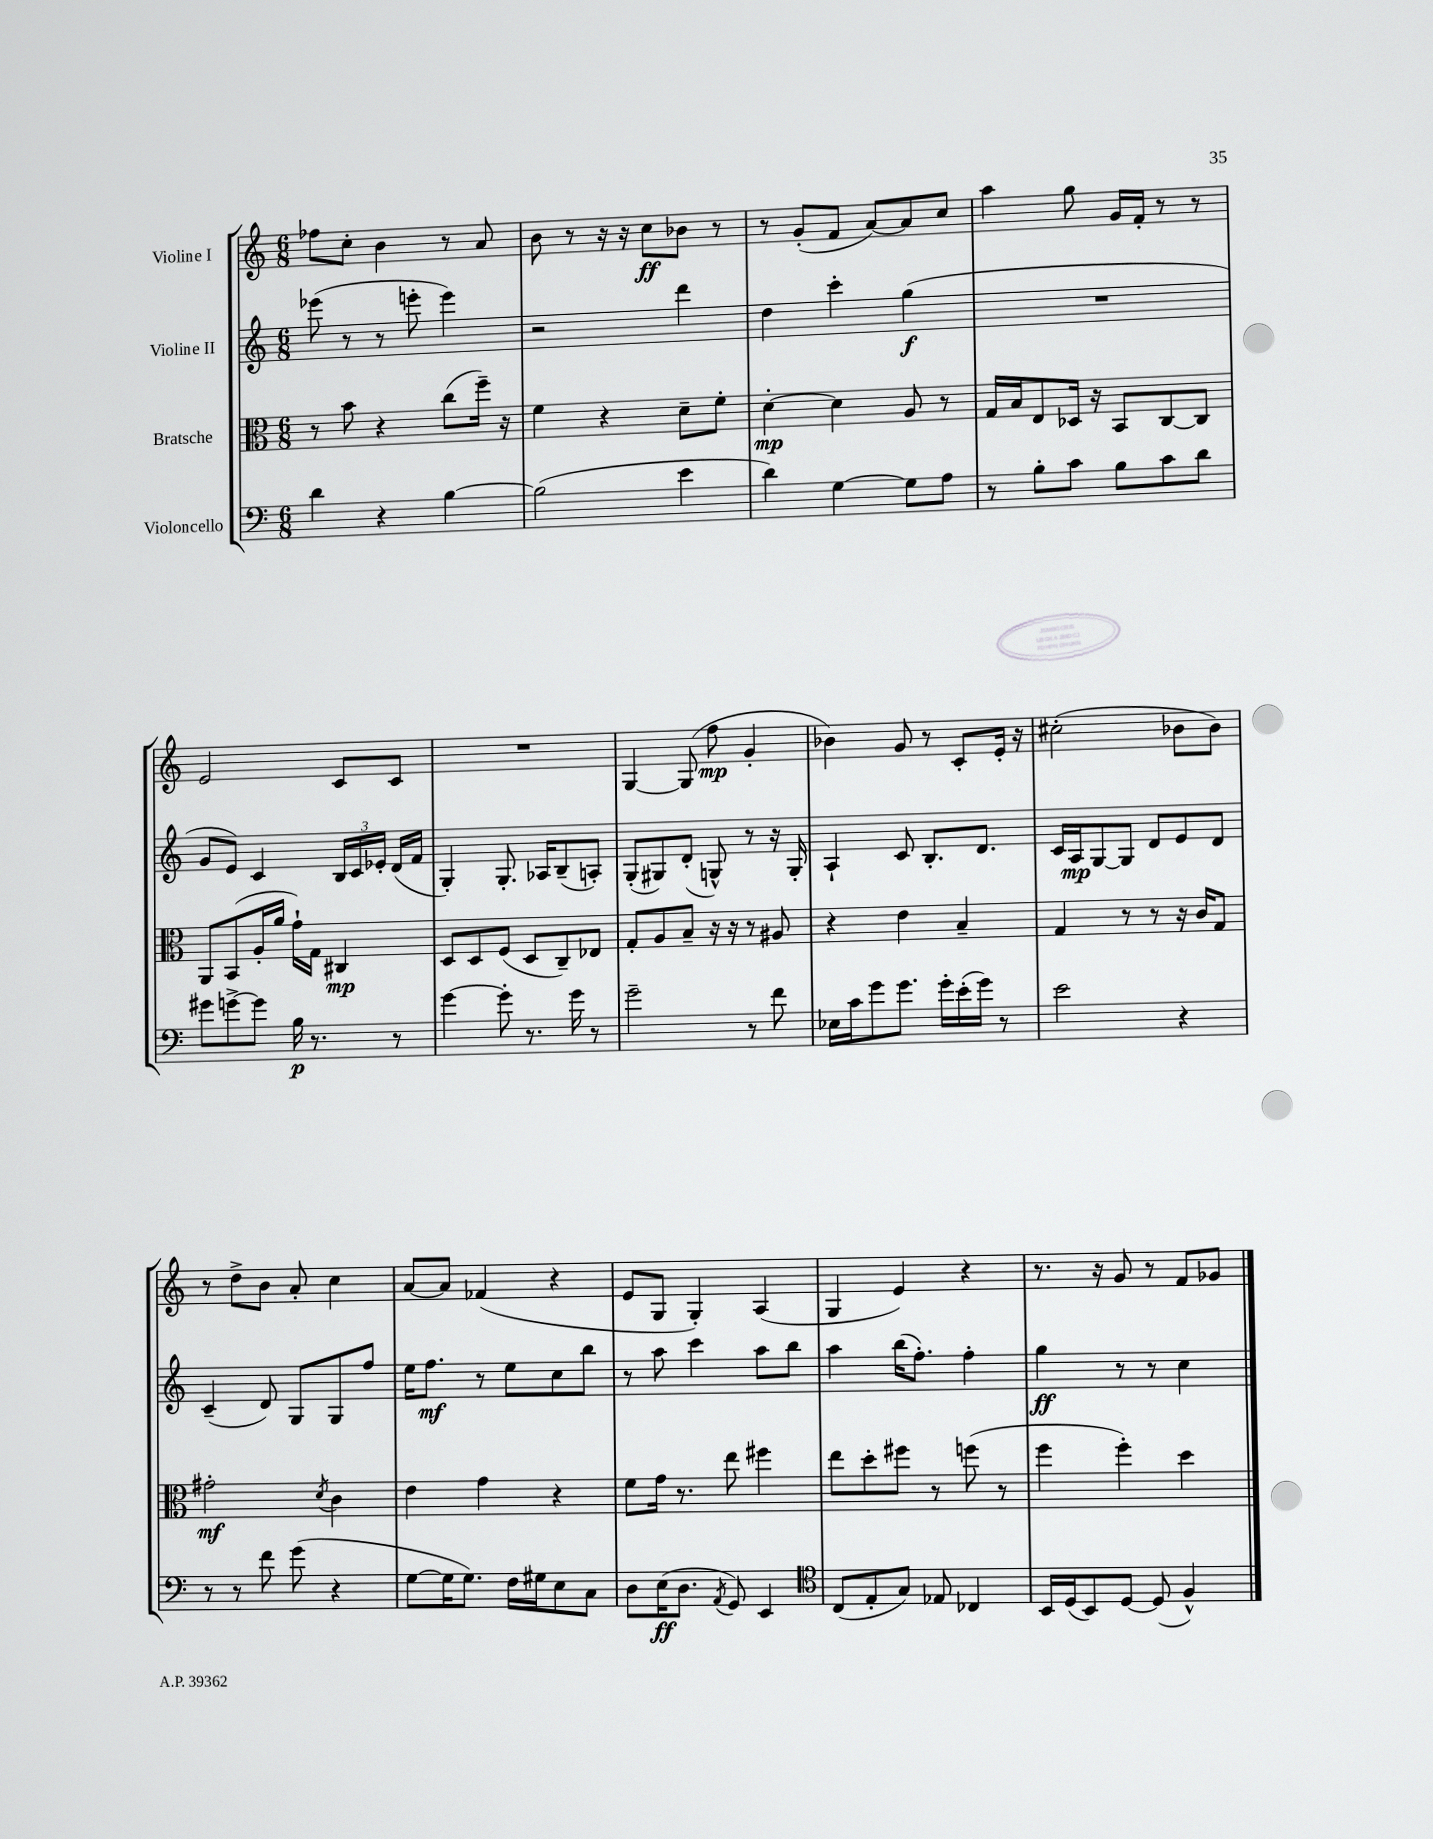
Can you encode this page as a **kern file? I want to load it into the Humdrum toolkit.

**kern	**kern	**kern	**kern
*staff4	*staff3	*staff2	*staff1
*clefF4	*clefC3	*clefG2	*clefG2
*k[]	*k[]	*k[]	*k[]
*M6/8	*M6/8	*M6/8	*M6/8
4d\	8r	(8eee-\	8ff-\L
.	8b\	8r	8cc'\J
4r	4r	8r	4b\
.	.	8eee'\	.
[4B\	(8cc\L	4eee\)	8r
.	16ff~\Jk)	.	8a/
.	16r	.	.
=	=	=	=
(2B\]	4f\	2r	8b\
.	.	.	8r
.	4r	.	16r
.	.	.	16r
.	.	.	8cc\L
4e\	8d~\L	4ddd\	8b-\J
.	8f'\J	.	8r
=	=	=	=
4d\)	[4d'\	4dd\	8r
.	.	.	(8g'/L
[4G\	4d\]	4ccc'\	8f/J
.	.	.	[8a/L)
8G\]L	8A/	(4gg\	8a/]
8A\J	8r	.	8cc/J
=	=	=	=
8r	16G/LL	2.r	4aa\
.	16B/J	.	.
8B'\L	8E/	.	.
8c\J	16D-/Jk	.	8gg\
.	16r	.	.
8B\L	8BB/L	.	16g/LL
.	.	.	16f'/JJ
8c\	[8C/	.	8r
8d\J	8C/]J	.	8r
=	=	=	=
8g#\L	8AA/L	8g/L	2e/
[8g^\	(8BB/	8e/J)	.
8g\]J	16A'/L	4c/	.
.	16a/JJ	.	.
16B\	16g`\LL)	.	.
8.r	16G\JJ	.	.
.	4C#/	24B/LL	8c/L
.	.	24c/	.
.	.	24e-'/JJ	.
8r	.	(16d/LL	8c/J
.	.	16f/JJ	.
=	=	=	=
[4g\	8D/L	4G'/)	2.r
.	8D/	.	.
8g'\]	(8F/J	8.G'/	.
8.r	8D/L	.	.
.	.	16A-/LK	.
.	8C~/)	(8B~/	.
16g\	.	.	.
8r	8E-/J	8A'/J)	.
=	=	=	=
2g~\	8G'/L	(8G'/L	[4G/
.	8A/	8G#/)	.
.	8B~/J	(8d'/J	(8G/]
.	16r	8G^^/)	8ff\
.	16r	.	.
8r	8r	8r	4g'/
8f\	8A#/	16r	.
.	.	16G'/	.
=	=	=	=
16E-\LL	4r	4A`/	4b-\)
16c\J	.	.	.
8g\	.	.	.
8.g\J	4e\	8c/	8g/
.	.	8.B'/L	8r
16g'\LL	.	.	.
(16e'\	4B~/	.	8c'/L
16g\JJ)	.	8.d/J	.
8r	.	.	16e'/Jk
.	.	.	16r
=	=	=	=
2e\	4G/	16c/LL	(2cc#'\
.	.	16A/J	.
.	.	[8G/	.
.	8r	8G/]J	.
.	8r	8d/L	.
4r	16r	8e/	8b-\L
.	16c/LK	.	.
.	8G/J	8d/J	8b-\J)
=	=	=	=
8r	2g#'\	(4c~/	8r
8r	.	.	8dd^\L
8f\	.	8d/)	8b\J
(8g\	.	8G/L	8a'/
.	8qd/	.	.
4r	4c\	8G/	4cc\
.	.	8ff/J	.
=	=	=	=
[8G\L	4e\	16ee\LK	[8a/L
.	.	8.ff\J	.
16G\]K	.	.	8a/]J
8.G\J)	.	.	.
.	4g\	8r	(4f-/
16F\LL	.	8ee\L	.
16G#\J	.	.	.
8E\	4r	8cc\	4r
8C\J	.	8bb\J	.
=	=	=	=
8D\L	8f\L	8r	8e/L
(16E\K	16g\Jk	8aa\	8G/J
8.D\J	8.r	.	.
.	.	4ccc\	4G'/)
8qAA/	.	.	.
8GG/)	8ee\	.	.
4EE/	4ff#\	8aa\L	(4A/
.	.	8bb\J	.
=	=	=	=
*clefC4	*	*	*
(8C/L	8ee\L	4aa\	4G/
8E'/	8dd'\	.	.
8G/J)	8ff#\J	(16bb\LK	4e/)
.	.	8.ff'\J)	.
8E-/	8r	.	.
4C-/	(8ff\	4ff'\	4r
.	8r	.	.
=	=	=	=
16BB/LL	4ff\	4gg\	8.r
(16D/J	.	.	.
8BB/)	.	.	.
.	.	.	16r
[8D/J	4ff'\)	8r	8g/
(8D/]	.	8r	8r
4F^^/)	4dd\	4cc\	8f/L
.	.	.	8g-/J
==	==	==	==
*-	*-	*-	*-
